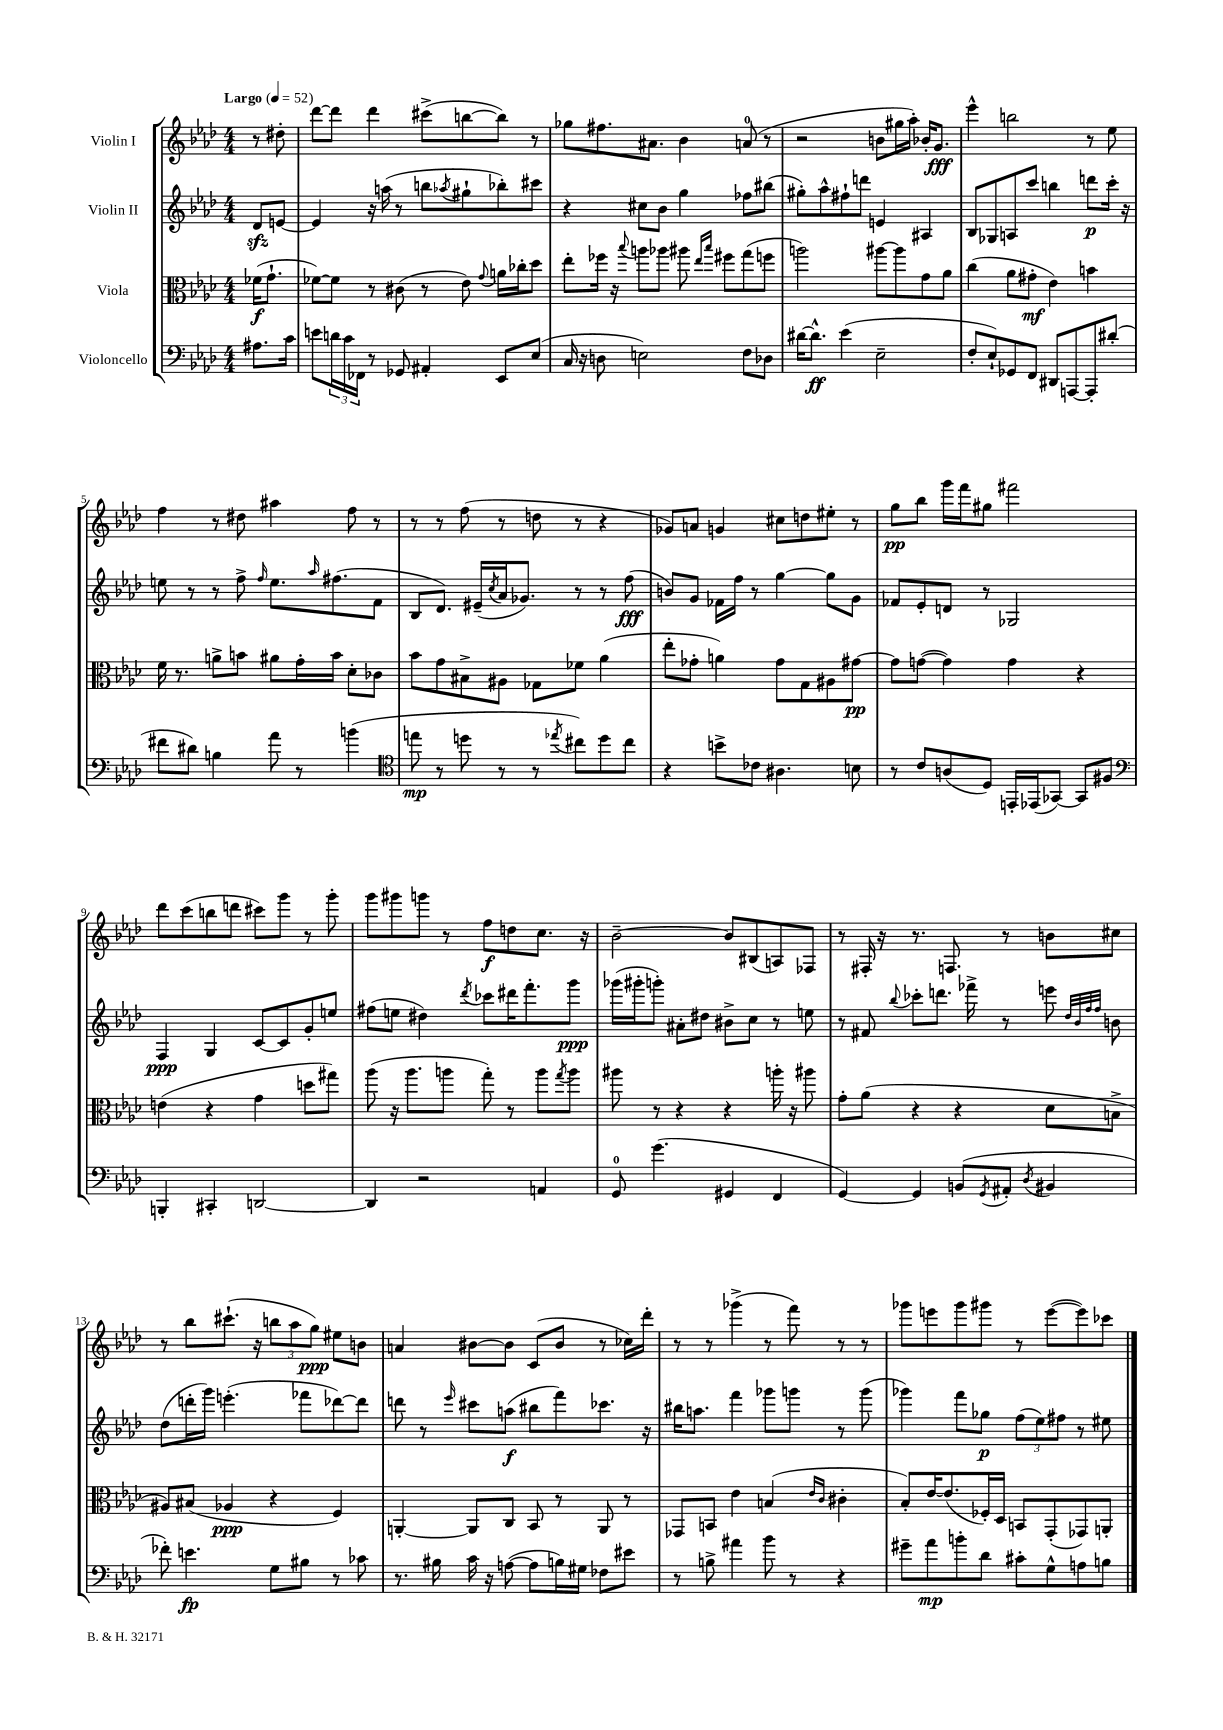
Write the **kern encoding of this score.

**kern	**kern	**kern	**kern
*staff4	*staff3	*staff2	*staff1
*clefF4	*clefC3	*clefG2	*clefG2
*k[b-e-a-d-]	*k[b-e-a-d-]	*k[b-e-a-d-]	*k[b-e-a-d-]
*M4/4	*M4/4	*M4/4	*M4/4
*MM52	*MM52	*MM52	*MM52
8.A#\L	(16f-\LK	8d-/L	8r
.	8.g`\J	.	.
.	.	[8e/J	8dd#'\
16c\Jk	.	.	.
=	=	=	=
8e\L	[8f-\L)	4e/]	[8ddd-\L
24d\L	8f-\]J	.	8ddd-\]J
24c\	.	.	.
24FF-\JJ	.	.	.
8r	8r	16r	4ddd-\
.	.	(16aa\	.
8GG-/	(8c#\	8r	.
4AA#'/	8r	8bb\L	(8ccc#^\L
.	.	8qaa-/	.
.	8e-\)	8gg#`\	[8bb\
.	8qqg/	.	.
8EE-/L	16a\LL	8bb-'\)	8bb\]J)
.	16cc-'\J	.	.
(8E-/J	8dd-\J	8ccc#\J	8r
=	=	=	=
16C/	8ee-'\L	4r	8gg-\L
16r	.	.	.
8D\	16ff-\Jk	.	8.ff#\
.	16r	.	.
.	8qqbb-/	.	.
2E\)	8aa\L	8cc#\L	.
.	.	.	8.a#\J
.	8aa-\J	8b-\J	.
.	8aa#\	4gg\	4b-\
.	16qqee-/LL	.	.
.	16qqbb-/JJ	.	.
.	8ff#\L	.	.
8F\L	(8gg\	8ff-\L	(8a/
8D-\J	8ff\J	(8bb#\J	8r
=	=	=	=
[16d#\LK	2aa\)	8gg#'\L)	2r
8.d#^^\]J	.	.	.
.	.	8aa-^^\	.
(4e-\	.	8ff#`\	.
.	.	8ddd\J	.
2E-~\	[8aa#\L	4e/	8b\L
.	8aa#\]	.	16gg#\L
.	.	.	16aa-'\JJ)
.	8g\	4A#/	16b-'/LK
.	.	.	8.g/J
.	8a-\J	.	.
=	=	=	=
8F'/L	(4cc\	8B-/L	4eee-^^\
8E-`/)	.	8G-/	.
8GG-/	8a-\L	8A/	2bb\
8FF/J	8g#'\J	8ccc/J	.
8DD#/L	4e-\)	4bb\	.
[8AAA/	.	.	.
8AAA'/]	4b\	8ddd\L	8r
(8d#'/J	.	16ccc'\Jk	8ee-\
.	.	16r	.
=	=	=	=
8f#\L	16f\	8ee\	4ff\
.	8.r	.	.
8d#\J)	.	8r	.
4B\	8a^\L	8r	8r
.	8b\J	8ff^\	8dd#\
.	.	16qqff/	.
8a-\	8a#\L	8.ee\L	4aa#\
8r	16g'\L	.	.
.	.	16qqaa-/	.
.	16b\JJ	(8.ff#\	.
(4b\	8d-'\L	.	8ff\
.	8c-\J	8f\J	8r
=	=	=	=
*clefC4	*	*	*
8ee\	8b-\L	8B-/L	8r
8r	8g\	8.d-/J)	8r
8dd\	8B#^\	.	(8ff\
.	.	(16e#~/LL	.
.	.	8qcc/	.
8r	8A#\J	16a-/J	8r
.	.	8.g-/J)	.
8r	8G-\L	.	8dd\
8qee-/	.	.	.
8cc#\L)	8f-\J	8r	8r
8dd\	(4a-\	8r	4r
8cc#\J	.	(8ff\	.
=	=	=	=
4r	8ee-'\L	8b/L)	8g-/L)
.	8g-'\J	8g/J	8a/J
8b^\L	4a\)	16f-\LL	4g/
.	.	16ff\JJ	.
8c-\J	.	8r	.
4.A#\	8g-\L	[4gg\	8cc#\L
.	8G\	.	8dd\
.	8A#\	8gg\]L	8ee#'\J
8B\	[8g#\J	8g\J	8r
=	=	=	=
8r	8g#\]L	8f-/L	8gg\L
8c/L	([8g\J	8e-'/	8bb-\J
(8A/	4g\])	8d/J	16ggg\LL
.	.	.	16fff\J
8D-/J)	.	8r	8gg#\J
16EE'/LL	4g\	2G-/	2fff#\
(16EE-/J	.	.	.
[8GG-/J)	.	.	.
8GG-/]L	4r	.	.
8F#/J	.	.	.
=	=	=	=
*clefF4	*	*	*
4BBB'/	(4e\	4F/	8ddd-\L
.	.	.	(8ccc\
4CC#'/	4r	4G/	8bb\
.	.	.	8ddd\J
[2DD/	4g\	[8c/L	8ccc#\L)
.	.	8c/]	8ggg\J
.	8dd\L	8g'/	8r
.	8gg#\J)	8ee/J	8ggg'\
=	=	=	=
4DD/]	(8aa-\	(8ff#\L	8ggg\L
.	16r	8ee\J	8ggg#\
.	8.aa-\L	.	.
2r	.	4dd#\)	8ggg\J
.	8aa\J	.	8r
.	.	8qddd-/	.
.	8gg'\)	8ccc-\L	8ff\L
.	8r	16ddd#\K	8dd\
.	.	8.fff'\	.
4AA/	8aa\L	.	8.cc\J
.	8qgg/	.	.
.	8aa\J	8ggg\J	.
.	.	.	16r
=	=	=	=
8GG/	8aa#\	(16ggg-\LL	[2b-~\
.	.	16ggg#'\J	.
(4.g\	8r	8ggg'\J)	.
.	4r	8a#'\L	.
.	.	8dd#\J	.
4GG#/	4r	8b#^\L	8b-/]L
.	.	8cc\J	(8B#/
4FF/	16aa'\	8r	8A/)
.	16r	.	.
.	8aa#\	8ee\	8F-/J
=	=	=	=
[4GG/)	8g'\L	8r	8r
.	(8a-\J	8f#/	16F#'/
.	.	.	16r
.	.	8qqbb-/	.
4GG/]	4r	8ccc-'\L	8.r
.	.	8.ddd\J	.
.	.	.	8.F/
(8BB/L	4r	.	.
.	.	16fff-^\	.
8qGG/	.	.	.
8AA#'/J	.	8r	8r
8qD-/	.	.	.
4BB#/	8d-\L	8eee\	8b\L
.	.	32qqdd-/LLL	.
.	.	32qqb-/	.
.	.	32qqff/	.
.	.	32qqff/JJJ	.
.	8B^\J	8b\	8cc#\J
=	=	=	=
8f-'\)	8A#/L)	(8dd-\L	8r
4.e\	(8B#/J	16ddd'\L	8bb-\L
.	.	16ggg\JJ)	.
.	4A-/	(4.eee'\	(8.ccc#`\J
.	.	.	16r
8G\L	4r	.	12bb\L
.	.	.	12aa-\
8B#\J	.	8fff-\L	.
.	.	.	12gg\J)
8r	4F/)	[8ddd-\)	8ee#\L
8c-\	.	8ddd-\]J	8b\J
=	=	=	=
8.r	[4AA'/	8ddd\	4a/
.	.	8r	.
16B#\	.	.	.
.	.	16qqeee-/	.
16c\	8AA/]L	8ccc#\L	[8b#\L
16r	.	.	.
([8A\	8C/J	(8aa\J	8b#\]J
8A\]L	8BB-/	8bb#\L	(8c/L
16B\L)	8r	8fff\)	8b#/J
16G#\JJ	.	.	.
8F-\L	8AA/	8.ccc-\J	8r
8e#\J	8r	.	16cc-\LL)
.	.	16r	16ddd-'\JJ
=	=	=	=
8r	8GG-/L	16bb#\LK	8r
.	.	8.aa\J	.
8B^\	8BB/J	.	8r
4a#\	4e-\	4fff\	(4ggg-^\
8b-\	(4B/	8ggg-\L	8r
8r	.	8ggg\J	8fff\)
.	16qqe-/LL	.	.
.	16qqc/JJ	.	.
4r	4c#'\	8r	8r
.	.	(8ggg\	8r
=	=	=	=
8g#~\L	8B-'/L)	4ggg-\)	8ggg-\L
8a-\	[16e-/K	.	8eee\
.	(8.e-/]	.	.
8b'\	.	8fff\L	8ggg-\
8d-\J	16F-'/L)	8gg-\J	8ggg#\J
.	16D-/JJ	.	.
8c#'\L	8BB/L	(12ff\L	8r
.	.	12ee-\)	.
8G^^\	(8GG'/	.	([8eee\L
.	.	12ff#\J	.
8A\	8GG-/)	8r	8eee\])
8B\J	8AA'/J	8ee#\	8ccc-\J
==	==	==	==
*-	*-	*-	*-
